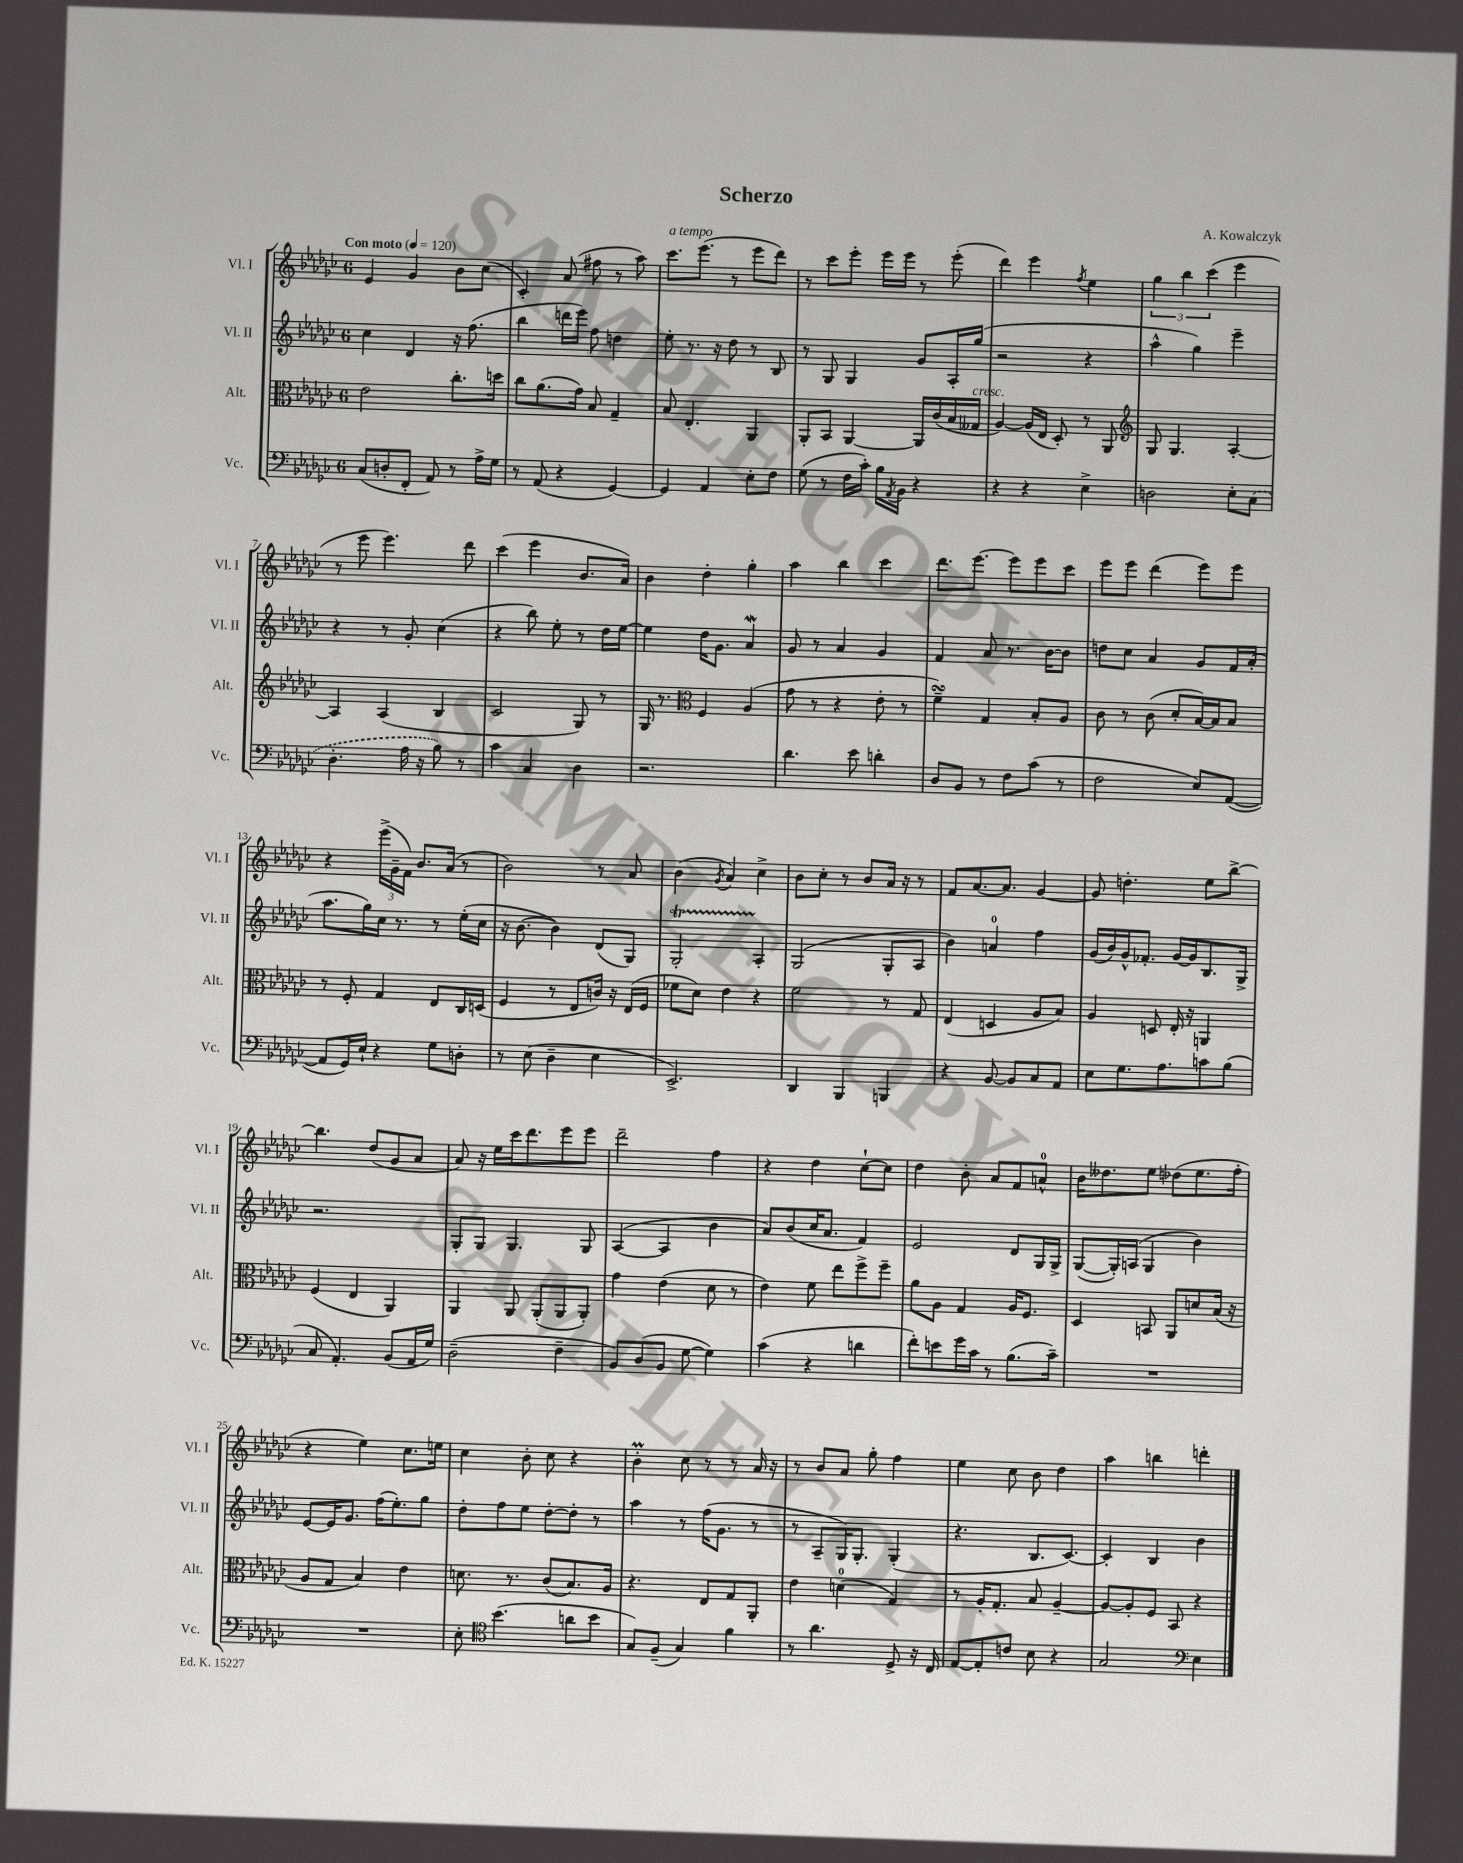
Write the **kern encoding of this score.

**kern	**kern	**kern	**kern
*part4	*part3	*part2	*part1
*staff4	*staff3	*staff2	*staff1
*I"Vc.	*I"Alt.	*I"Vl. II	*I"Vl. I
*I'Vc.	*I'Alt.	*I'Vl. II	*I'Vl. I
*clefF4	*clefC3	*clefG2	*clefG2
*k[b-e-a-d-g-c-]	*k[b-e-a-d-g-c-]	*k[b-e-a-d-g-c-]	*k[b-e-a-d-g-c-]
*M6/8	*M6/8	*M6/8	*M6/8
*MM120	*MM120	*MM120	*MM120
=1	=1	=1	=1
!	!	!	!LO:TX:a:B:t=Con moto
(8C-/L	2e-\	4cc-\	4e-/
8Dn'/	.	.	.
8FF'/J	.	4d-/	4g-/
8AA-/)	.	.	.
8r	8.cc-'\L	16r	8b-\L
.	.	(8.ff\	.
16A-^\LL	.	.	(8cc-\J
16G-\JJ	16ddn\Jk	.	.
=2	=2	=2	=2
8r	8cc-\L	4bb-\	4c-'/)
(8AA-/	(8.a-\	.	.
4r	.	16dddn\LL	(8a-/
.	16g-\Jk)	16eee-\JJ)	.
.	8B-/	8ff\	8ff#X\
[4GG-/)	4G-~/	4ddn\	8r
.	.	.	8aa-\)
=3	=3	=3	=3
!	!	!	!LO:TX:a:i:t=a tempo
4GG-/]	8B-/	8ee-'\	8.ccc-\L
.	4.E-'/	8.r	.
.	.	.	(8.eee-\J
4AA-/	.	.	.
.	.	16r	.
.	.	8dd-\	8r
8E-'\L	4AA-/	8r	8eee-\L
8F\J	.	8B-/	8ddd-\J)
=4	=4	=4	=4
(8G-\	8AA-'/L	8r	8r
8r	8BB-/J	8G-/	8ccc-\L
16F\LL	[4AA-/	4G-/	8eee-'\J
16c-'\JJ)	.	.	.
16B-\LL	.	.	16eee-\LL
8qAA-/	.	.	.
16BB-\JJ	.	.	16eee-\JJ
4r	16AA-/LL]	8g-/L	8r
.	(16c-/	.	.
.	16B-/	16A-'/L	(8eee-'\
!	!LO:TX:a:i:t=cresc.	!	!
.	16G--X/JJ	(16gg-/JJ	.
=5	=5	=5	=5
4r	[4A-/)	2r	4ddd-\)
4r	(16A-/LL]	.	4eee-\
.	16E-/JJ	.	.
.	8D-'/)	.	.
.	.	.	8qff/
4E-^\	8r	4r	4ee-\
.	8AA-/	.	.
=6	=6	=6	=6
*	*clefG2	*	*
2Dn\	8G-/	4aa-^^\	6gg-\
.	4.G-/	.	.
.	.	.	6bb-\
.	.	4gg-\)	.
.	.	.	(6ccc-\
8E-'\L	[4A-'/	4eee-~\	4eee-\
(8C-\J	.	.	.
!!LO:LB:g=z
=7	=7	=7	=7
4.D-'\	4A-/]	4r	8r
.	.	.	8eee-\
.	(4A-/	8r	4.eee-\)
16A-\	.	8g-'/	.
16r	.	.	.
8B-\)	4B-/	(4cc-\	.
8r	.	.	8ddd-\
=8	=8	=8	=8
4c-\	2c-/	4r	(4ccc-\
4C-/	.	8bb-\)	4eee-\
.	.	8ee-'\	.
4D-\	8G-/)	8r	8.b-/L
.	8r	16dd-\LL	.
.	.	[16ee-\JJ	16a-/Jk)
=9	=9	=9	=9
2.r	16G-/	4ee-\]	4b-\
.	8.r	.	.
*	*clefC3	*	*
.	4F/	16dd-\KL	4dd-'\
.	.	8.g-\J	.
.	(4A-/	4a-W/	4gg-'\
=10	=10	=10	=10
4.d-\	8g-\	8g-/	4aa-\
.	8r	8r	.
.	4r	4a-/	4bb-\
8e-\	.	.	.
4dn'\	8e-'\	4g-/	4ccc-\
.	8r	.	.
=11	=11	=11	=11
8D-/L	4fsSsS~\)	4f/	8.ddd-\L
8BB-/J	.	.	.
.	.	.	[8.eee-\J
8r	4G-/	8a-/	.
8F\L	.	8.r	8eee-\L]
(8c-\J	8B-'/L	.	8eee-\
.	.	[16b-\KL	.
8r	8A-/J	8b-\J]	8ccc-\J
=12	=12	=12	=12
2F\	8c-\	8ddn\L	8eee-\L
.	8r	8cc-\J	8eee-\J
.	(8c-\	4a-/	(4ddd-\
.	8d-'/L	.	.
8E-/L)	[16B-/L)	8g-/L	8eee-\L)
.	16B-/J]	.	.
([8AA-/J	8B-/J	16f/L	8eee-\J
.	.	(16a-'/JJ	.
!!LO:LB:g=z
=13	=13	=13	=13
8AA-/L]	8r	8.aa-\L	4r
16GG-/L)	8F'/	.	.
16E-`/JJ	.	16gg-\L)	.
4r	4G-/	16cc-\JJ	(24eee-^\LL
.	.	.	24g-~\
.	.	8.r	.
.	.	.	24f\JJ)
.	.	.	8.b-/L
8G-\L	8E-/L	8r	.
.	.	.	(16a-/Jk
8Dn'\J	16C-/L	(16ee-'\LL	8r
.	(16Dn/JJ	16cc-\JJ	.
=14	=14	=14	=14
8r	4F/	16r	2b-\)
.	.	[8.b-\	.
(8E-\	.	.	.
4D-~\	8r	4b-\])	.
.	8E-/L	.	.
4E-\	16cn/Jk)	(8d-/L	8r
.	16r	.	.
.	(16E-/LL	8G-/J)	8a-/
.	16F/JJ	.	.
=15	=15	=15	=15
2.EE-^/)	8f-X\L	2G-T'/	(4b-\
.	8d-\J)	.	.
.	.	.	8qg-/
.	4e-\	.	4a-/)
.	4r	4A-'/	4cc-^\
=16	=16	=16	=16
4DD-/	2f\	(2G-/	8b-\L
.	.	.	8cc-'\J
4BBB-/	.	.	8r
.	.	.	8b-/L
4BBBn/	8r	8G-'/L	16a-/Jk
.	.	.	16r
.	8G-/	8A-/J	8r
=17	=17	=17	=17
4r	(4E-/	4b-\)	8f/L
.	.	.	[8.a-/
[8BB-/	4Dn/	4an/	.
.	.	.	8.a-/J]
8BB-/L]	.	.	.
8C-/	8A-/L	4ff\	[4g-/
8AA-/J	8B-/J)	.	.
=18	=18	=18	=18
8E-\L	4A-/	(16g-/LL	8g-/]
.	.	16b-/)	.
8.G-\	.	16g-^^/J	4.ddn'\
.	.	8.f-X'/J	.
.	8Dn/	.	.
8.A-\	.	.	.
.	16E-'/	[16g-/LL	.
.	16r	16g-/J]	.
8cn\	4AAn/	8.B-/	8ee-\L
(8B-\J	.	.	[8bb-^\J
.	.	16G-^/Jk	.
!!LO:LB:g=z
=19	=19	=19	=19
8C-/	(4F/	2.r	4.bb-\]
4.AA-'/)	.	.	.
.	4E-/	.	.
.	.	.	(8dd-/L
(8BB-/L	4AA-/)	.	8g-/
16AA-/L	.	.	8a-/J
16G-/JJ)	.	.	.
=20	=20	=20	=20
(2D-~\	4AA-/	8G-'/L	8a-/)
.	.	8G-/J	16r
.	.	.	16ee-\LL
.	8AA-/	4.G-/	16ccc-\J
.	.	.	8.ddd-\
.	(8AA-'/L	.	.
4F~\	8AA-/	.	8eee-\
.	8AA-'/J)	8G-/	8eee-\J
=21	=21	=21	=21
8BB-/L)	4g-\	([4A-/	2ddd-~\
(8D-/	.	.	.
8BB-/J	(4e-\	4A-/]	.
[8G-\	.	.	.
4G-\])	8d-\	4b-\	4ff\
.	8r	.	.
=22	=22	=22	=22
(4c-\	4e-\)	8a-/L)	4r
.	.	(8b-/	.
4r	8f\	16cc-/K	4dd-\
.	.	8.a-/J	.
.	8ee-\L	.	.
4dn\	8ff^\	4f/)	[8cc-`\L
.	8ff~\J	.	8cc-\J]
=23	=23	=23	=23
8f'\L)	8a-\L	2e-/	4dd-\
8en\	8A-\J	.	.
16g-\L	4G-/	.	8b-'\
16c-\JJ	.	.	.
8r	.	.	8a-/L
(8.B-\L	16A-/KL	8d-/L	8f/
.	8.F/J	.	.
.	.	16G-/L	8an^^/J
16c-~\Jk)	.	16G-^/JJ	.
=24	=24	=24	=24
2.r	4D-/	([8G-/L	16b-\KL
.	.	.	8.dd--X\
.	.	16G-'/L])	.
.	.	(16An/JJ	.
.	8BBn/	4G-/	8ee-\J
.	8AA-/L	.	(8dd-X\L
.	8dn/	4b-\)	8.ee-\
.	(16B-/Jk	.	.
.	16r	.	16ff'\Jk
!!LO:LB:g=z
=25	=25	=25	=25
2.r	8A-/L	[8e-/L	4r
.	8G-/J	16e-/K]	.
.	.	8.g-/J	.
.	4B-/)	.	4ee-\)
.	.	(16ff\KL	.
.	.	8.ee-'\)	.
.	4e-\	.	8.cc-\L
.	.	8gg-\J	.
.	.	.	16een\Jk
=26	=26	=26	=26
8E-'\	8.dn\	8dd-'\L	4cc-\
*clefC4	*	*	*
(4.b-\	.	8ff\	.
.	8.r	.	.
.	.	8ee-\J	8b-'\
.	(8c-/L	[8dd-'\L	8cc-\
8an\L	8.B-/)	8dd-'\J]	4r
8b-\J	.	8r	.
.	16A-/Jk	.	.
=27	=27	=27	=27
8G-/L)	4.r	4aa-\	4b-m'\
(8F~/J	.	.	.
4G-/)	.	8r	8cc-\
.	8E-/L	(16ff\KL	8r
.	.	8.g-\J	.
4f\	8G-/	.	8r
.	8AA-'/J	8r	16a-/
.	.	.	16r
=28	=28	=28	=28
8r	4e-\	8r	8r
4.a-\	.	8A-~/L	8b-/L
.	(4dn\	16G-/K)	8a-/J
.	.	8.G-'/J	.
.	.	.	8gg-'\
8D-^/	4G-/)	(4G-'/	4ff\
16r	.	.	.
16C-/	.	.	.
=29	=29	=29	=29
[8E-/L	8r	4.r	4ee-\
8E-'/]	16A-'/KL	.	.
.	8.G-'/J	.	.
8cn/J	.	.	8cc-\
8B-\	8B-/	8.B-/L	8b-\
4r	[4A-~/	.	4dd-\
.	.	[8.c-/J)	.
=30	=30	=30	=30
2G-/	8A-/L_	4c-'/]	4aa-\
.	8A-'/]	.	.
.	8F/J	4B-/	4bbn\
.	8BB-/	.	.
*clefF4	*	*	*
4E-\	4r	4b-\	4dddn'\
==	==	==	==
*-	*-	*-	*-
